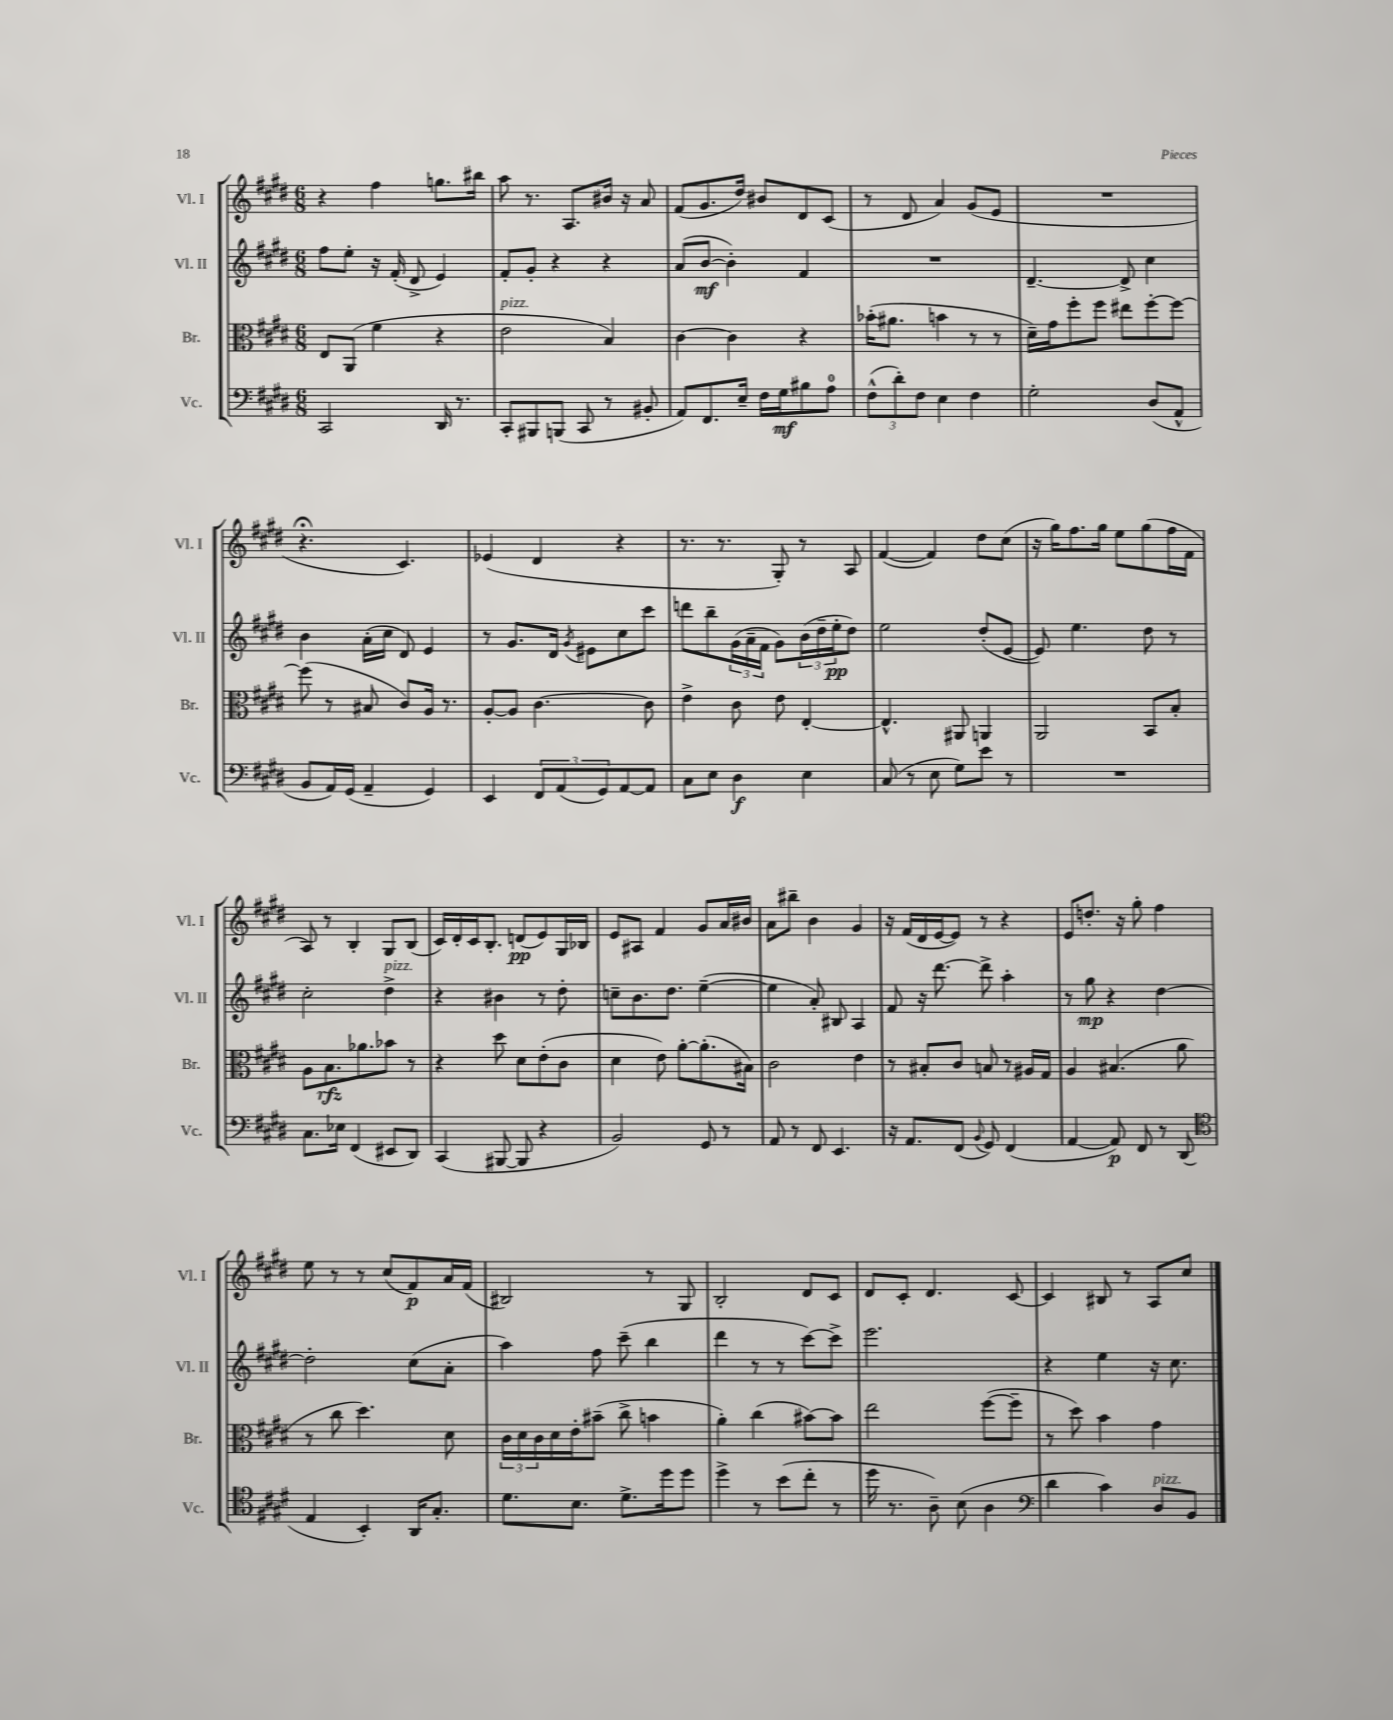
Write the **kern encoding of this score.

**kern	**kern	**kern	**kern
*staff4	*staff3	*staff2	*staff1
*clefF4	*clefC3	*clefG2	*clefG2
*k[f#c#g#d#]	*k[f#c#g#d#]	*k[f#c#g#d#]	*k[f#c#g#d#]
*M6/8	*M6/8	*M6/8	*M6/8
2CC#/	8E/L	8ff#\L	4r
.	(8AA/J	8ee'\J	.
.	4f#\	16r	4ff#\
.	.	(16f#'/	.
.	.	8d#^/	.
16DD#/	4r	4e/)	8.gg\L
8.r	.	.	.
.	.	.	16bb#\Jk
=	=	=	=
8CC#'/L	2e\	8f#'/L	8aa\
8BBB#/	.	8g#'/J	8.r
(8BBB/J	.	4r	.
.	.	.	8.A/L
8CC#/	.	.	.
8r	4B/)	4r	16b#/Jk
.	.	.	16r
8BB#'/	.	.	8a/
=	=	=	=
8AA/L)	[4c#\	(8a/L	(8f#/L
8.FF#/	.	[8b/J	8.g#/
.	4c#\]	4b'\])	.
16E~/Jk	.	.	16dd#/Jk)
16F#\LL	.	.	8b#/L
16G#\J	.	.	.
8B#\	4r	4f#/	8d#/
8A\J	.	.	(8c#/J
=	=	=	=
(12F#^^\L	(16b-'\LK	2.r	8r
.	8.a#\J	.	.
12d#'\)	.	.	.
.	.	.	8d#/
12F#\J	.	.	.
4E\	4b\	.	4a/)
4F#\	8r	.	(8g#/L
.	8r	.	8e/J
=	=	=	=
2G#'\	16d#~\LL)	[4.d#~/	2.r
.	16g#\J	.	.
.	8ff#'\	.	.
.	8ff#\J	.	.
.	8ee#\L	8d#^/]	.
(8D#/L	[8ff#'\	4cc#\	.
8AA^^/J	8ff#\_J	.	.
=	=	=	=
8BB/L	(8ff#\]	4b\	4.r;
16AA/L)	8r	.	.
(16GG#/JJ	.	.	.
4AA~/	8B#/	(16a'\LL	.
.	.	16cc#\JJ	.
.	8c#/L)	8d#/)	4.c#/)
4GG#/)	16A/Jk	4e/	.
.	8.r	.	.
=	=	=	=
4EE/	[8A'/L	8r	(4e-/
.	8A/]J	8.g#/L	.
12FF#/L	[4.c#\	.	4d#/
.	.	16d#/Jk	.
(12AA/	.	.	.
.	.	8qg#/	.
.	.	8e#\L	.
12GG#/)	.	.	.
[8AA/	.	8cc#\	4r
8AA/]J	8c#\]	8ccc#\J	.
=	=	=	=
8C#\L	4e^\	8ddd\L	8.r
8E\J	.	8bb~\	.
.	.	.	8.r
4D#\	8c#\	(24g#\L	.
.	.	24a~\	.
.	.	24f#\JJ	.
.	8e\	8g#\L)	8G#'/)
4E\	[4E'/	(24b\L	8r
.	.	24dd#~\	.
.	.	24ee'\J	.
.	.	8dd#\J)	8A/
=	=	=	=
(8C#/	4.E^^/]	2ee\	([4f#/
8r	.	.	.
8E\	.	.	4f#/])
8G#\L)	8AA#/	.	.
8e\J	4AA/	(8dd#'/L	8dd#\L
8r	.	[8e/J	(8cc#\J
=	=	=	=
2.r	2AA/	8e/])	16r
.	.	.	16gg#\LK)
.	.	4.ee\	8.ff#\
.	.	.	16gg#\Jk
.	.	.	8ee\L
.	8BB/L	8dd#\	(8gg#\
.	8B'/J	8r	16ff#\L
.	.	.	16f#\JJ
=	=	=	=
8.C#\L	8A\L	2cc#'\	8A/)
.	8.B\	.	8r
16E-\Jk	.	.	.
(4FF#/	.	.	4B'/
.	8.a-\	.	.
8EE#/L	8b-\J	4dd#^\	8G#/L
8DD#/J)	8r	.	(8B/J
=	=	=	=
(4CC#/	4r	4r	16c#/LL)
.	.	.	16d#'/
.	.	.	16c#/J
.	.	.	8.B'/J
[8BBB#/	8dd#\	4b#\	.
8BBB#/]	8d#\L	.	(8d/L
4r	(8e'\	8r	8e/)
.	8c#\J	8dd#'\	16G#/L
.	.	.	16B-/JJ
=	=	=	=
2BB/)	4d#\	8cc~\L	8e/L
.	.	8.b\	8A#/J
.	8e\)	.	4f#/
.	.	8.dd#\J	.
.	[8a'\L	.	.
8GG#/	(8.a'\]	([4ee~\	8g#/L
8r	.	.	16a/L
.	16B#\Jk)	.	16b#/JJ
=	=	=	=
8AA/	2c#\	4ee\]	8a\L
8r	.	.	8bb#~\J
8FF#/	.	8a'/)	4b\
4.EE/	.	8B#/	.
.	4e\	4A/	4g#/
=	=	=	=
16r	8r	8f#/	16r
8.AA/L	.	.	(16f#/LL
.	8B#'/L	16r	16d#/
.	.	[8.ddd#\	[16e/J
(8FF#/J	8c#/J	.	8e/]J)
8qqBB/	.	.	.
8GG#/)	8B/	8ddd#^\]	8r
(4FF#/	8r	4aa'\	4r
.	16A#/LL	.	.
.	16G#/JJ	.	.
=	=	=	=
[4AA/	4A/	8r	8e/L
.	.	8gg#\	8.dd'/J
8AA/])	(4.B#/	4r	.
.	.	.	16r
8FF#/	.	.	8gg#'\
8r	.	[4dd#\	4ff#\
(8DD#/	8a\	.	.
=	=	=	=
*clefC4	*	*	*
4E/	8r	2dd#'\]	8ee\
.	8cc#\	.	8r
4BB'/)	4.dd#\)	.	8r
.	.	.	(8cc#/L
16AA/LK	.	(8cc#\L	8f#/)
8.G#'/J	.	.	.
.	8d#\	8a'\J	16a/L
.	.	.	(16f#/JJ
=	=	=	=
8.d#\L	24c#\LL	4aa\)	2B#/)
.	24d#\	.	.
.	24c#\	.	.
.	16d#\	.	.
8.B\J	16e'\J	.	.
.	(8b#~\J	8ff#\	.
8.d#^\L	8cc#^\	(8ccc#~\	.
.	4b\	4bb\	8r
16dd#\k	.	.	.
8dd#\J	.	.	8G#/
=	=	=	=
4dd#^\	4a'\)	4ddd#\	2B'/
8r	(4cc#\	8r	.
(8b\L	.	8r	.
8cc#'\J	[8b#\L)	[8ccc#\L)	8d#/L
8r	8b#\]J	8ccc#^\]J	8c#/J
=	=	=	=
16dd#\	2ee\	2.eee\	8d#/L
8.r	.	.	.
.	.	.	8c#'/J
8A~\)	.	.	4.d#/
(8B\	.	.	.
4A\	([8ff#\L	.	.
.	8ff#~\]J	.	[8c#/
=	=	=	=
*clefF4	*	*	*
4d#\	8r	4r	4c#/]
.	8dd#\)	.	.
4c#\)	4b\	4ee\	8B#/
.	.	.	8r
8D#/L	4g#\	16r	8A/L
.	.	8.cc#\	.
8BB/J	.	.	8cc#/J
==	==	==	==
*-	*-	*-	*-
